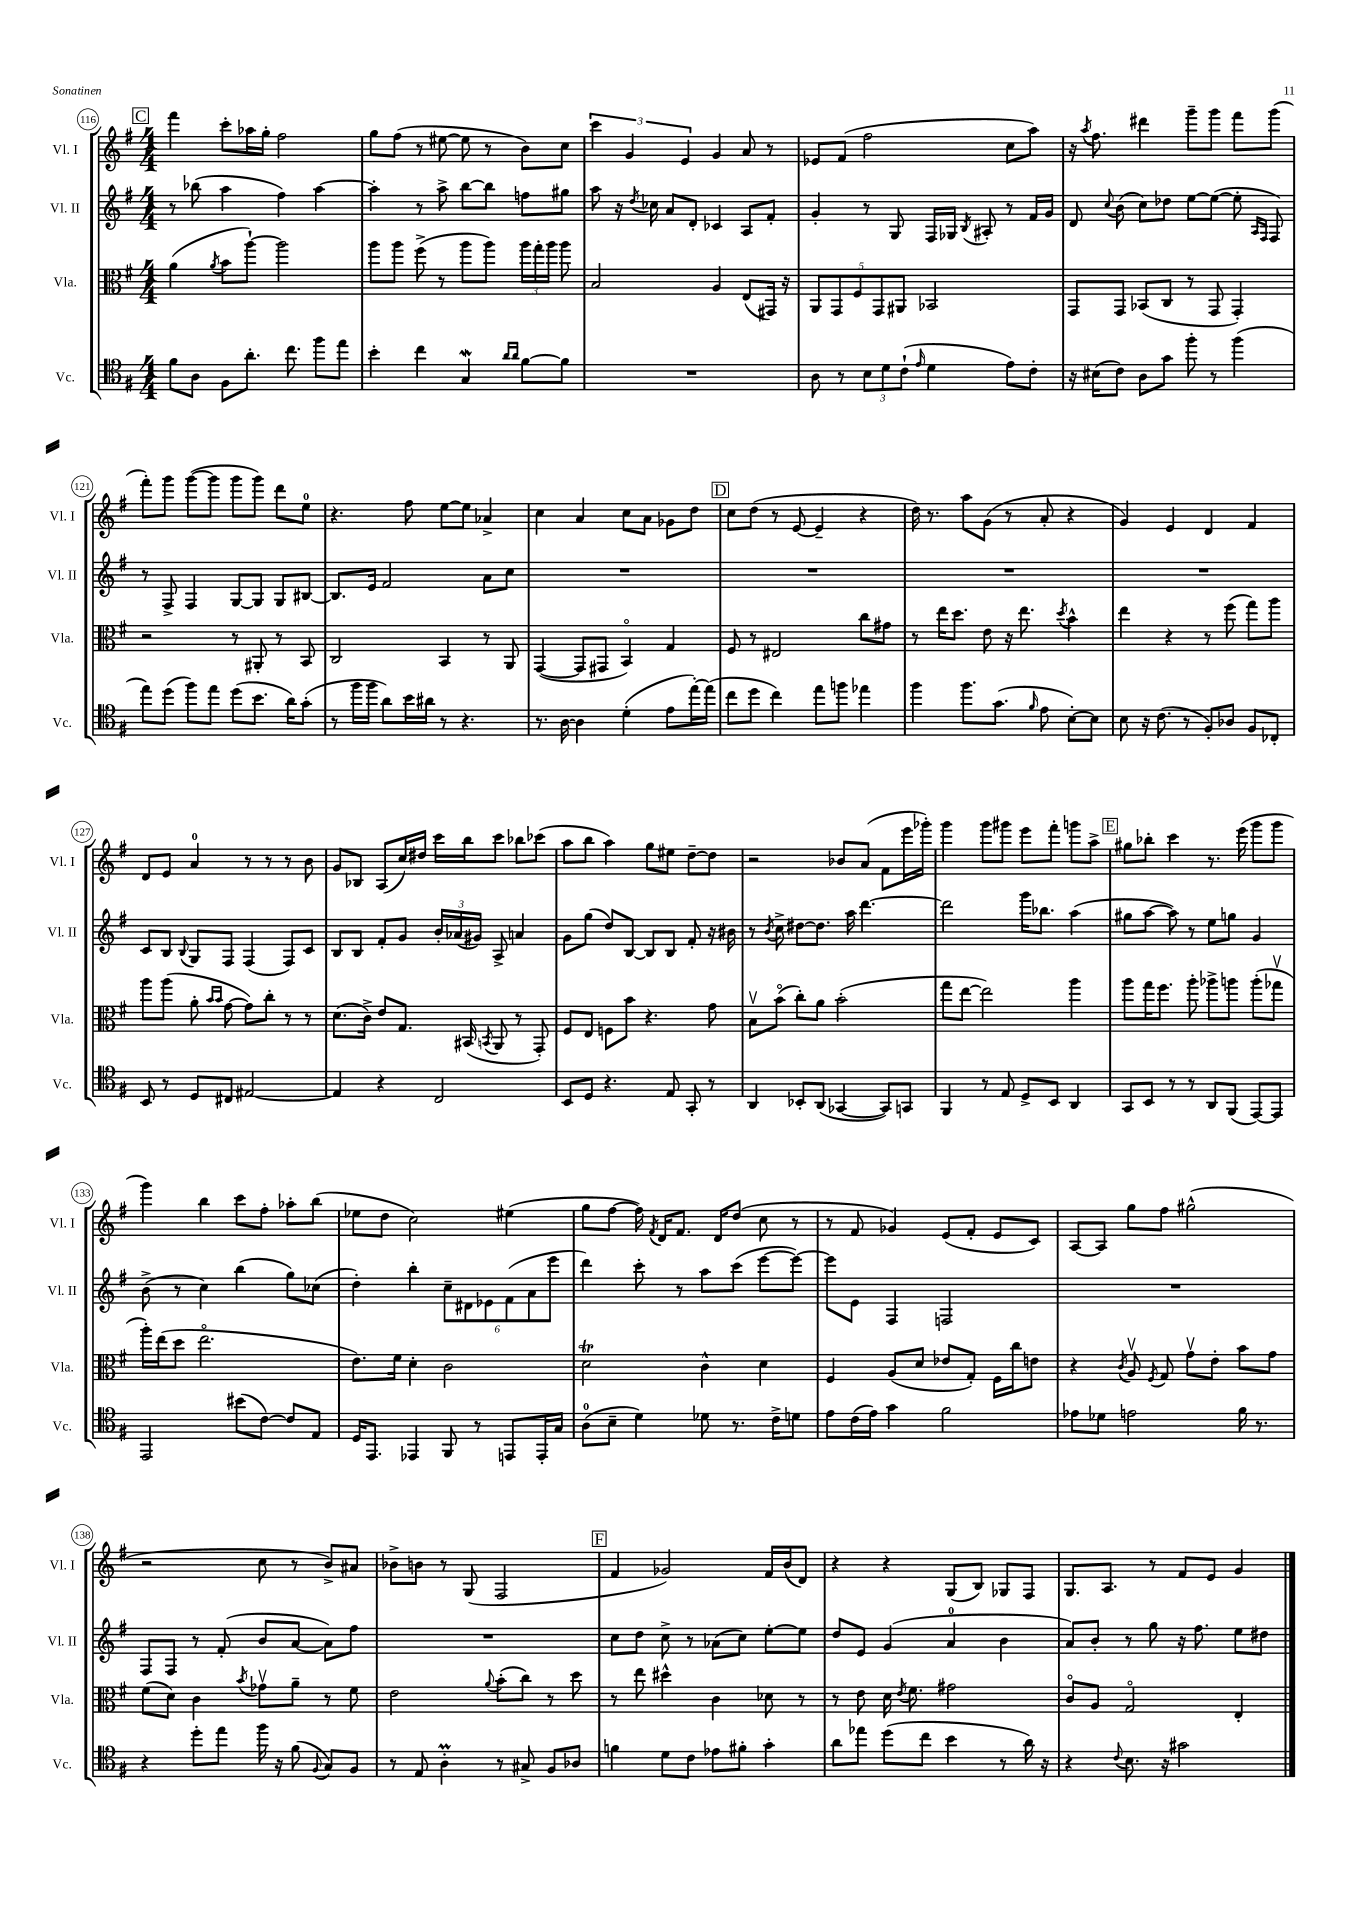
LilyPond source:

<<
\new StaffGroup <<
\new Staff = "s0" \with { instrumentName = "Vl. I" shortInstrumentName = "Vl. I" } {
    \clef treble \key g \major \numericTimeSignature \time 4/4
    \autoBeamOff \mark \markup { \box "C" } fis'''4 c'''8[-. aes''16 g''16]-. fis''2 |
    g''8[ fis''8]( r8 eis''8~ eis''8 r8 b'8[) c''8] |
    \tuplet 3/2 { c'''4 g'4 e'4 } g'4 a'8 r8 |
    ees'8[ fis'8]( fis''2 c''8[ a''8]) |
    r16 \acciaccatura { a''8 } fis''8. dis'''4 g'''8[-- g'''8] fis'''8[ g'''8]( |
    fis'''8[-.) g'''8] g'''8[~( g'''8] g'''8[ g'''8]) d'''8[ e''8]-0 |
    r4. fis''8 e''8[~ e''8] aes'4-> |
    c''4 a'4 c''8[ a'8] ges'8[ d''8] |
    \mark \markup { \box "D" } c''8[ d''8]( r8 e'8~ e'4-- r4 |
    d''16) r8. a''8[ g'8]( r8 a'8-. r4 |
    g'4) e'4 d'4 fis'4 |
    d'8[ e'8] a'4-0 r8 r8 r8 b'8 |
    g'8[ bes8] a8[( c''16) dis''16] c'''16[ b''16 c'''8] bes''8[ ces'''8]( |
    a''8[ b''8] a''4) g''8[ eis''8] d''8[~-- d''8] |
    r2 bes'8[ a'8]( fis'8[ e'''16 ges'''16]-.) |
    g'''4 g'''8[ gis'''8] e'''8[ fis'''8]-. g'''8[ a''8]-> |
    \mark \markup { \box "E" } gis''8[ bes''8]-. c'''4 r8. e'''16( g'''8[ g'''8] |
    g'''4) b''4 c'''8[ fis''8]-. aes''8[-. b''8]( |
    ees''8[ d''8] c''2) eis''4( |
    g''8[ fis''8]~ fis''16) \acciaccatura { fis'8 } d'16[ fis'8.] d'16[ d''8]( c''8 r8 |
    r8 fis'8 ges'4) e'8[( fis'8]-. e'8[ c'8]) |
    a8[~ a8] g''8[ fis''8] gis''2-^( |
    r2 c''8 r8 b'8[->) ais'8] |
    bes'8[-> b'8] r8 g8( fis2 |
    \mark \markup { \box "F" } fis'4 ges'2) fis'16[ b'16( d'8]) |
    r4 r4 g8[( b8]) ges8[ fis8] |
    g8.[ a8.] r8 fis'8[ e'8] g'4 \bar "|." |
}
\new Staff = "s1" \with { instrumentName = "Vl. II" shortInstrumentName = "Vl. II" } {
    \clef treble \key g \major \numericTimeSignature \time 4/4
    \autoBeamOff \mark \markup { \box "C" } r8 bes''8( a''4 fis''4) a''4~ |
    a''4-. r8 a''8-> b''8[~ b''8] f''8[ gis''8] |
    a''8 r16 \acciaccatura { d''8 } ces''16 a'8[ d'8]-. ces'4 a8[ fis'8]-. |
    g'4-. r8 g8 fis16[ ges16] \acciaccatura { b8 } ais8-. r8 fis'16[ g'16] |
    d'8 \appoggiatura { c''8 } b'8( c''8[) des''8] e''8[~ e''8]~( e''8-. \grace { a16[ fis16] } fis8) |
    r8 fis8-> fis4 g8[~ g8] g8[ bis8]~ |
    bis8.[ e'16] fis'2 a'8[ c''8] |
    R1 |
    \mark \markup { \box "D" } R1 |
    R1 |
    R1 |
    c'8[ b8] \appoggiatura { b8 } g8[ fis8] fis4( fis8[) c'8] |
    b8[ b8] fis'8[-. g'8] \tuplet 3/2 { b'16[-. aes'16( gis'16]) } a8-> a'4 |
    g'8[ g''8]( d''8[) b8]~ b8[ b8] fis'8-. r16 bis'16 |
    r8 \acciaccatura { b'8 } c''8-> dis''8[~ dis''8.] a''16 d'''4.~ |
    d'''2 g'''16[ bes''8.] a''4( |
    \mark \markup { \box "E" } gis''8[ a''8]~ a''8) r8 e''8[ g''8] g'4 |
    b'8->( r8 c''4) b''4( g''8[) ces''8]( |
    d''4-.) b''4-. \tuplet 6/4 { c''8[-- dis'8 ees'8 fis'8( a'8 e'''8] } |
    d'''4) c'''8-. r8 a''8[ c'''8]( e'''8[~ e'''8]~) |
    e'''8[ e'8] fis4 f2 |
    R1 |
    fis8[ fis8] r8 fis'8-.( b'8[ a'8]~ a'8[) fis''8] |
    R1 |
    \mark \markup { \box "F" } c''8[ d''8] c''8-> r8 aes'8[( c''8]) e''8[~-. e''8] |
    d''8[ e'8] g'4( a'4-0 b'4 |
    a'8[) b'8]-. r8 g''8 r16 fis''8. e''8[ dis''8] \bar "|." |
}
\new Staff = "s2" \with { instrumentName = "Vla." shortInstrumentName = "Vla." } {
    \clef alto \key g \major \numericTimeSignature \time 4/4
    \autoBeamOff \mark \markup { \box "C" } a'4( \acciaccatura { a'8 } b'8[ a''8]~-!) a''2 |
    a''8[ a''8] fis''8->( r8 a''8[ a''8]) \tuplet 3/2 { a''16[ g''16-. a''16] } a''8 |
    b2 a4 e8[( gis,16]) r16 |
    \tuplet 5/4 { a,8[ g,8 fis8 g,8 ais,8] } bes,2 |
    g,8[ g,8] bes,8[( c8] r8 g,8 g,4-.) |
    r2 r8 ais,8-. r8 b,8 |
    c2 b,4 r8 a,8 |
    g,4~( g,8[ gis,8] b,4\flageolet) g4 |
    \mark \markup { \box "D" } fis8 r8 eis2 c''8[ gis'8] |
    r8 e''16[ d''8.] e'8 r16 e''8. \acciaccatura { d''8 } b'4-^ |
    e''4 r4 r8 fis''8( g''8[) a''8] |
    a''8[ a''8]( a'8-. \grace { b'16[ b'16] } g'8~ g'8[) c''8]-. r8 r8 |
    d'8.[( c'16]->) e'8[ g8.] bis,16( \acciaccatura { b,8 } a,8 r8 g,8-.) |
    fis8[ e8] f8[ b'8] r4. g'8 |
    b8[\upbow b'8]\flageolet( c''8[-.) a'8] b'2-.( |
    g''8[ e''8]~ e''2) a''4 |
    \mark \markup { \box "E" } a''8[ g''16 fis''8.] a''8-. aes''8[-> a''8] a''8[-.( ges''8]\upbow |
    a''16[-.) e''16( d''8] e''2.\flageolet |
    e'8.[) fis'16] d'4-. c'2 |
    d'2\trill c'4-^ d'4 |
    fis4 a8[( d'8] ees'8[ g8]-.) fis16[ c''16 e'8] |
    r4 \acciaccatura { c'8 } a8\upbow \acciaccatura { fis8 } g8 g'8[\upbow e'8]-. b'8[ g'8] |
    fis'8[( d'8]) c'4 \acciaccatura { b'8 } ges'8[\upbow a'8]-- r8 fis'8 |
    e'2 \appoggiatura { a'8 } b'8[-.( c''8]) r8 d''8 |
    \mark \markup { \box "F" } r8 e''8 dis''4-^ c'4 des'8 r8 |
    r8 e'8 d'16 \acciaccatura { e'8 } fis'8. gis'2 |
    c'8[\flageolet a8] g2\flageolet e4-. \bar "|." |
}
\new Staff = "s3" \with { instrumentName = "Vc." shortInstrumentName = "Vc." } {
    \clef tenor \key g \major \numericTimeSignature \time 4/4
    \autoBeamOff \mark \markup { \box "C" } fis'8[ a8] fis8[ a'8.]-. c''8. fis''8[ e''8] |
    b'4-. c''4 g4\mordent \grace { a'16[ a'16] } fis'8[~ fis'8] |
    R1 |
    a8 r8 \tuplet 3/2 { b8[ d'8 c'8]-!( } \grace { e'16 } d'4 e'8[) c'8]-. |
    r16 bis16[( c'8]) a8[ g'8] fis''8-. r8 fis''4( |
    e''8[) d''8]( fis''8[) e''8] d''8[( b'8.] a'16[) g'8]-.( |
    r8 fis''16[ fis''16] a'8[) b'16 ais'16] r8 r4. |
    r8. a16~ a4 d'4-.( e'8[ e''16~-.) e''16]( |
    \mark \markup { \box "D" } c''8[ d''8] c''4) e''8[ f''8] ees''4 |
    fis''4 fis''8.[ g'8.]( \grace { fis'16 } e'8 b8[~-.) b8] |
    b8 r16 c'8.( r8 fis8[-.) aes8] fis8[ ces8]-. |
    b,8 r8 d8[ cis8] eis2~ |
    eis4 r4 c2 |
    b,8[ d8] r4. e8 g,8-. r8 |
    a,4 bes,8[-. a,8]( ges,4~ ges,8[) g,8] |
    fis,4 r8 e8 d8[-> b,8] a,4 |
    \mark \markup { \box "E" } g,8[ b,8] r8 r8 a,8[ fis,8]( e,8[~) e,8] |
    e,2 bis'8[( c'8]~) c'8[ e8] |
    d16[ e,8.] ees,4 fis,8 r8 e,8[ e,16-. g16] |
    a8[-0( b8]-- d'4) des'8 r8. c'16[-> d'8] |
    e'8[ c'16( e'16]) g'4 fis'2 |
    ees'8[ des'8] e'2 fis'16 r8. |
    r4 d''8[-. e''8] fis''16 r16 fis'8( \appoggiatura { fis8 } g8[) fis8] |
    r8 e8 a4-.\prall r8 gis8-> fis8[ aes8] |
    \mark \markup { \box "F" } f'4 d'8[ c'8] ees'8[ fis'8]-. g'4-. |
    a'8[ ees''8] d''8[( c''8] b'4 r8 a'16) r16 |
    r4 \appoggiatura { c'8 } b8. r16 gis'2 \bar "|." |
}
>>
>>
\layout { \context { \Score currentBarNumber = #116 \override BarNumber.stencil = #(make-stencil-circler 0.1 0.3 ly:text-interface::print) } }
